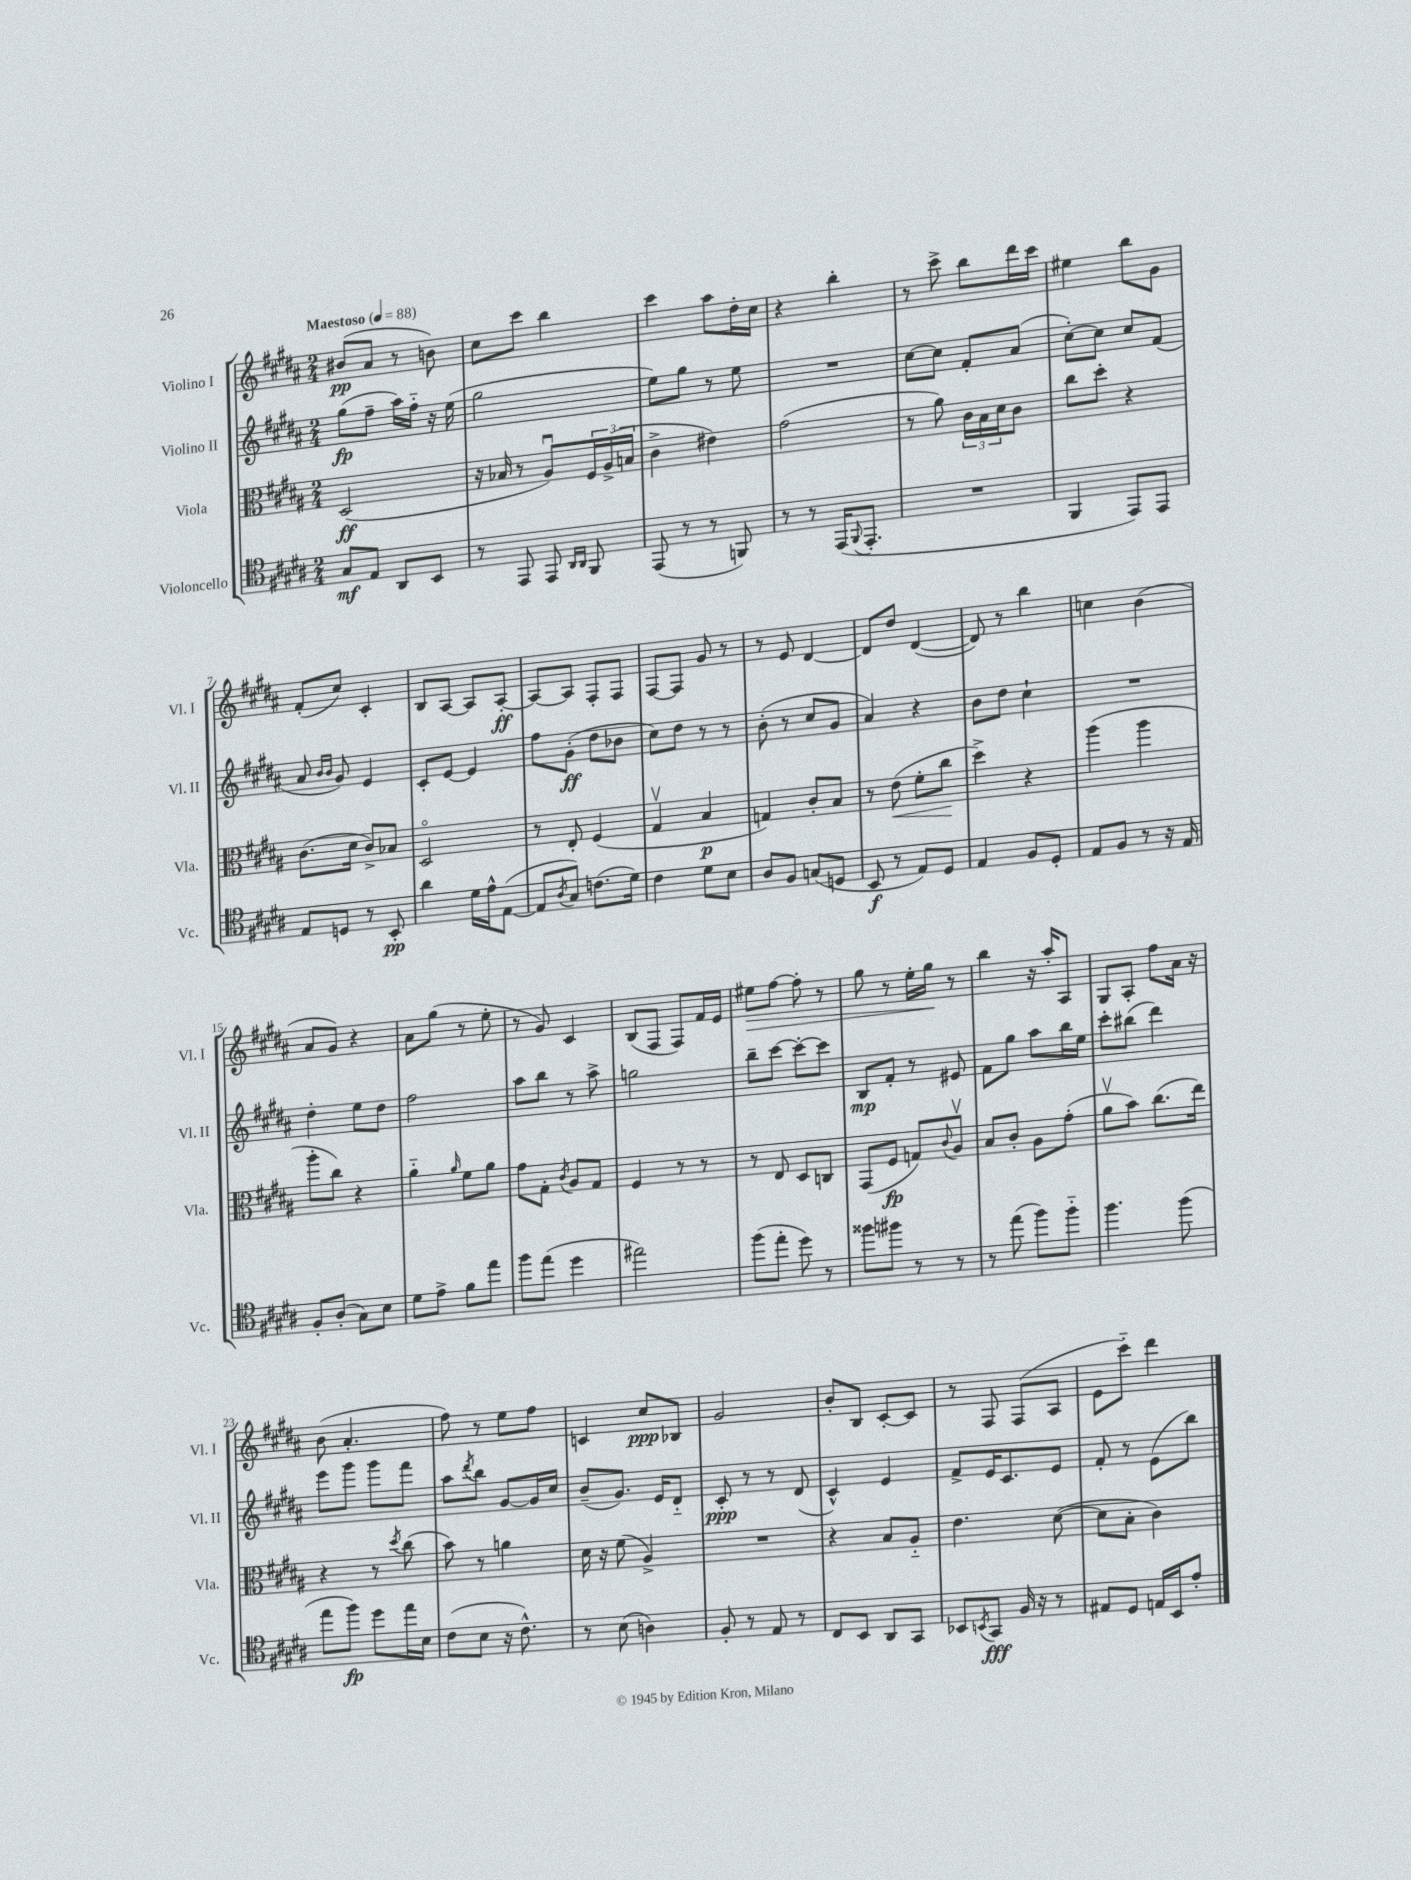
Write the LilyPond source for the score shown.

<<
\new StaffGroup <<
\new Staff = "s0" \with { instrumentName = "Violino I" shortInstrumentName = "Vl. I" } {
    \clef treble \key b \major \numericTimeSignature \time 2/4 \tempo "Maestoso" 4 = 88
    bis'8\pp( ais'8 r8 b'8) |
    cis''8 cis'''8 b''4 |
    cis'''4 ais''8 dis''16-. cis''16 |
    r4 b''4-. |
    r8 cis'''8-> b''8 dis'''16 cis'''16 |
    eis''4 b''8 gis'8 |
    fis'8-.( cis''8) cis'4-. |
    b8 ais8~ ais8 ais8~-.\ff |
    ais8~ ais8 fis8-. fis8 |
    fis8~ fis8 gis'8 r8 |
    r8 e'8 dis'4~ |
    dis'8 dis''8 dis'4~( |
    dis'8) r8 b''4 |
    c''4 b'4( |
    ais'8 gis'8) r4 |
    ais'8 gis''8( r8 e''8-. |
    r8 gis'8) cis'4 |
    b8( fis8 fis8) fis'16 e'16 |
    eis''8\> fis''8~ fis''8-. r8 |
    gis''8 r8 e''16-. gis''16\! r8 |
    b''4 r16 ais''16-. ais8 |
    gis8 ais8-. fis''8 ais'16 r16 |
    b'8( ais'4.-. |
    fis''8) r8 e''8 fis''8 |
    c'4 cis''8\ppp bes8 |
    gis'2 |
    b'8-. b8 cis'8~-. cis'8 |
    r8 fis8 fis8( ais8 |
    e'8 cis'''8-_) dis'''4 \bar "|." |
}
\new Staff = "s1" \with { instrumentName = "Violino II" shortInstrumentName = "Vl. II" } {
    \clef treble \key b \major \numericTimeSignature \time 2/4
    gis''8\fp( fis''8-- ais''16) fis''16-_ r16 e''16( |
    gis''2 |
    e''8) gis''8 r8 e''8 |
    R2 |
    cis''8~ cis''8 fis'8-. ais'8( |
    cis''8~-.) cis''8 cis''8 fis'8( |
    ais'8 \grace { b'16 b'16 } gis'8) e'4 |
    cis'8-. e'8~ e'4 |
    fis''8 gis'8-.\ff( dis''8 bes'8 |
    cis''8) dis''8 r8 r8 |
    b'8-.( r8 cis''8 gis'8 |
    ais'4) r4 |
    b'8 dis''8 cis''4-! |
    R2 |
    dis''4-. e''8 dis''8 |
    fis''2 |
    ais''8 b''8 r8 ais''8-> |
    g''2 |
    b''8-- cis'''8~ cis'''8~-. cis'''8 |
    b8\mp fis'8-. r8 eis'8 |
    fis'8 gis''8 ais''8 b''16 e''16 |
    cis'''8-. bis''8( dis'''4) |
    e'''8 gis'''8 gis'''8 fis'''8 |
    ais''8 \acciaccatura { dis'''8 } b''8 gis'8~ gis'16 cis''16 |
    b'8--( gis'8.) e'16 dis'8-_ |
    cis'8-.\ppp r8 r8 dis'8( |
    cis'4-^) e'4 |
    fis'8-> e'16 cis'8. e'8 |
    fis'8-. r8 e'8( b''8) \bar "|." |
}
\new Staff = "s2" \with { instrumentName = "Viola" shortInstrumentName = "Vla." } {
    \clef alto \key b \major \numericTimeSignature \time 2/4
    dis2\ff( |
    r16 bes16 r8 ais8\downbow) \tuplet 3/2 { fis16 ais16->( b16 } |
    cis'4-> eis'4) |
    gis'2( |
    r8 ais'8) \tuplet 3/2 { cis'16 b16 dis'16 } cis'8 |
    cis''8 dis''8-. r4 |
    cis'8.( dis'16 cis'8->) bes8 |
    dis2\flageolet |
    r8 e8-. fis4( |
    gis4\upbow b4\p |
    g4) cis'8-. b8 |
    r8 e'8\<( fis'8-. cis''8\! |
    dis''4->) r4 |
    ais''4( ais''4 |
    ais''8-. cis''8) r4 |
    ais'4-_ \grace { ais'16 } fis'8 ais'8 |
    gis'8 gis8-. \acciaccatura { cis'8 } ais8 gis8 |
    fis4 r8 r8 |
    r8 e8 dis8 c8 |
    gis,8( fis8\fp g8) \appoggiatura { cis'8 } ais8\upbow |
    b8 cis'8-. ais8 gis'8-.( |
    ais'8\upbow b'8) cis''8.( e''16) |
    r4 r8 \acciaccatura { dis''8 } cis''8( |
    b'8) r8 a'4 |
    dis'16 r16 fis'8( ais4->) |
    R2 |
    r4 b8 ais8-_ |
    e'4. dis'8~( |
    dis'8 b8-. cis'4) \bar "|." |
}
\new Staff = "s3" \with { instrumentName = "Violoncello" shortInstrumentName = "Vc." } {
    \clef tenor \key b \major \numericTimeSignature \time 2/4
    gis8\mf e8 ais,8 b,8 |
    r8 e,8 e,8 \grace { ais,16 ais,16 } fis,8 |
    e,8( r8 r8 f,8) |
    r8 r8 e,16( \appoggiatura { fis,8 } e,8.-. |
    R2 |
    fis,4 e,8) e,8 |
    e8 d8 r8 b,8-.\pp |
    ais'4 dis'16 e'16-^ e8~( |
    e8 \acciaccatura { ais8 } gis8) c'8.( dis'16) |
    cis'4 dis'8 b8 |
    ais8 fis8 g8( d8 |
    b,8\f r8 e8) dis8 |
    e4 fis8 dis8-. |
    e8 fis8 r8 r16 e16 |
    fis8-. ais8-.( gis8) b8 |
    dis'8 e'8-> fis'8 e''8 |
    fis''8 e''8( dis''4 |
    eis''2) |
    fis''8( e''8-. dis''8) r8 |
    fisis''8 fis''8 r8 r8 |
    r8 e''8( fis''8) fis''8-_ |
    fis''4. fis''8( |
    e''8 fis''8\fp) dis''8 e''16 b16 |
    cis'8( b8 r16 cis'8.-^) |
    r8 b8( a4) |
    fis8-. r8 e8 r8 |
    cis8 b,8 ais,8 gis,8 |
    bes,8 \acciaccatura { b,8 } gis,8\fff fis16 r16 r8 |
    eis8 dis8 e16 b,16 e'8-. \bar "|." |
}
>>
>>
